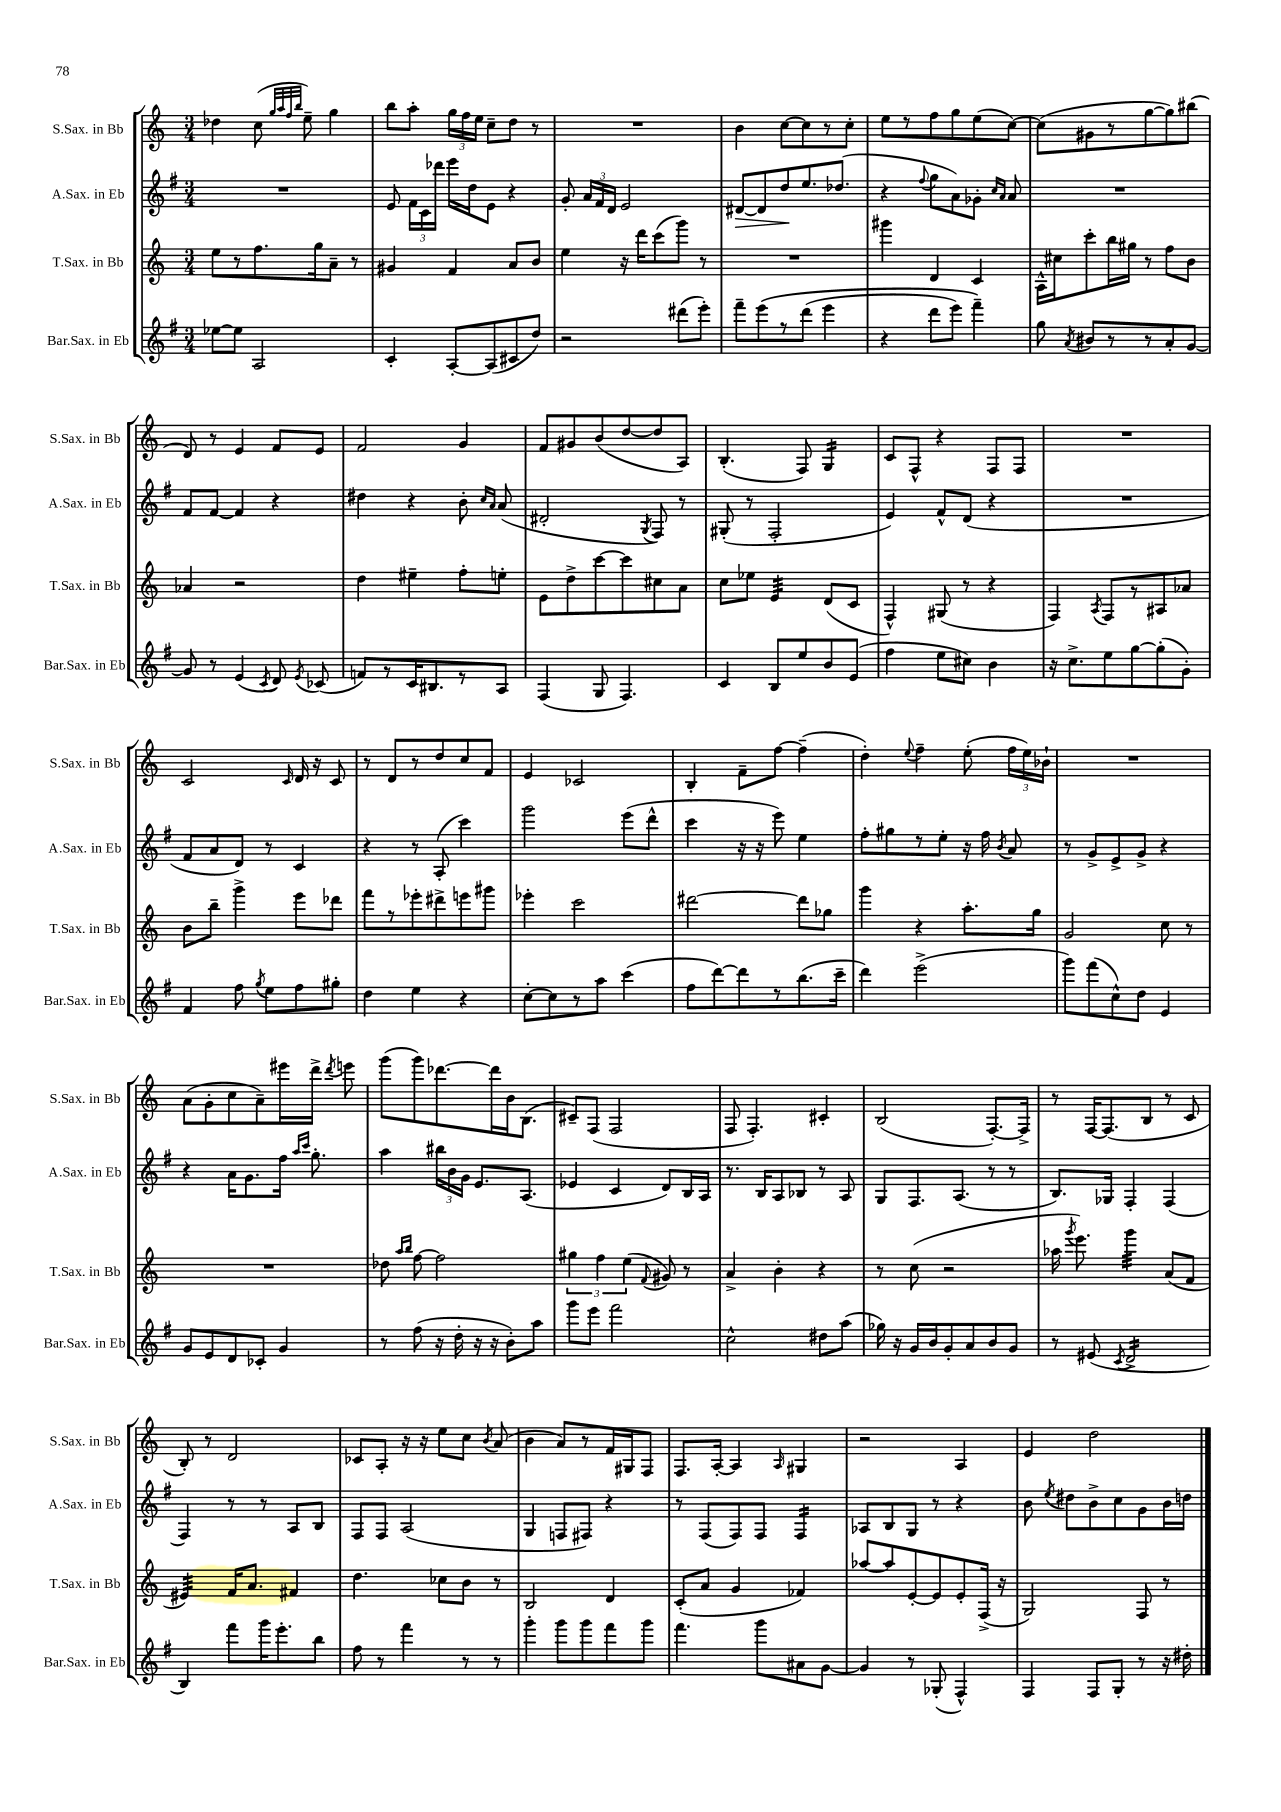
<<
\new StaffGroup <<
\new Staff = "s0" \with { instrumentName = "S.Sax. in Bb" shortInstrumentName = "S.Sax. in Bb" } {
    \clef treble \key c \major \numericTimeSignature \time 3/4
    \autoBeamOff des''4 c''8( \grace { g''32[ a''32 f''32 b''32] } e''8--) g''4 |
    b''8[ a''8]-. \tuplet 3/2 { g''16[ f''16 e''16] } c''8[-- d''8] r8 |
    R2. |
    b'4 c''8[~ c''8 r8 c''8]-. |
    e''8[ r8 f''8 g''8 e''8( c''8]~) |
    c''8[( gis'8 r8 g''8~ g''8) bis''8]( |
    d'8) r8 e'4 f'8[ e'8] |
    f'2 g'4 |
    f'8[ gis'8 b'8( d''8~ d''8 a8]) |
    b4.-.( f8) g4:16 |
    c'8[ f8]-^ r4 f8[ f8] |
    R2. |
    c'2 \grace { c'16 } d'16 r16 c'8 |
    r8 d'8[ r8 d''8 c''8 f'8] |
    e'4 ces'2 |
    b4-. f'8[-- f''8]~ f''4--( |
    d''4-.) \appoggiatura { e''8 } f''4-- e''8-.( \tuplet 3/2 { f''16[ e''16) bes'16]-! } |
    R2. |
    a'8[( g'8-. c''8 a'8--) eis'''16 d'''16]-> \acciaccatura { d'''8 } e'''8 |
    g'''8[( g'''8) des'''8.~ des'''16 b'16 b8.]( |
    cis'8[--) f8]( f2 |
    f8 f4.-.) cis'4-. |
    b2( f8.[~-.) f16]-> |
    r8 f16[~ f8.( b8] r8 c'8 |
    b8-.) r8 d'2 |
    ces'8[ a8]-. r16 r16 e''8[ c''8] \acciaccatura { b'8 } a'8( |
    b'4 a'8[) r8 f'16 gis16 f8] |
    f8.[ a16]~-. a4 \grace { a16 } gis4 |
    r2 a4 |
    e'4 d''2 \bar "|." |
}
\new Staff = "s1" \with { instrumentName = "A.Sax. in Eb" shortInstrumentName = "A.Sax. in Eb" } {
    \clef treble \key g \major \numericTimeSignature \time 3/4
    \autoBeamOff R2. |
    e'8 \tuplet 3/2 { fis'16[ c'16 des'''16] } e'''16[ d''16 e'8] r4 |
    g'8-. \tuplet 3/2 { a'16[ fis'16 d'16] } e'2 |
    dis'8[~\> dis'8 d''8\! e''8. des''8.]( |
    r4 \appoggiatura { fis''8 } g''8[ a'8) ges'8]-. \grace { c''16[ a'16] } a'8 |
    R2. |
    fis'8[ fis'8]~ fis'4 r4 |
    dis''4 r4 b'8-. \grace { c''16[ a'16] } a'8( |
    dis'2-. \acciaccatura { g8 } fis8) r8 |
    gis8-.( r8 fis2-. |
    e'4) fis'8[-^ d'8]( r4 |
    R2. |
    fis'8[ a'8 d'8]) r8 c'4 |
    r4 r8 a8-.( c'''4) |
    g'''2 e'''8[( d'''8]-^ |
    c'''4 r16 r16 e'''8) e''4 |
    fis''8[-. gis''8 r8 e''8]-. r16 fis''16 \acciaccatura { b'8 } a'8 |
    r8 g'8[-> e'8-> g'8]-> r4 |
    r4 a'16[ g'8. fis''16] \grace { a''16[ c'''16] } g''8.-. |
    a''4 \tuplet 3/2 { bis''16[ b'16 g'16] } e'8.[ a8.]( |
    ees'4 c'4 d'8[) b16 a16] |
    r8. b16[ a8 bes8] r8 a8 |
    g8[ fis8. a8.]( r8 r8 |
    b8.[) ges16] fis4-. fis4( |
    fis4) r8 r8 a8[ b8] |
    fis8[ fis8] a2( |
    g4 f8[ fis8]) r4 |
    r8 fis8[( fis8) fis8] fis4:16 |
    aes8[ b8 g8] r8 r4 |
    b'8 \acciaccatura { e''8 } dis''8[ b'8-> c''8 g'8 b'16 d''16] \bar "|." |
}
\new Staff = "s2" \with { instrumentName = "T.Sax. in Bb" shortInstrumentName = "T.Sax. in Bb" } {
    \clef treble \key c \major \numericTimeSignature \time 3/4
    \autoBeamOff e''8[ r8 f''8. g''16 a'8]-- r8 |
    gis'4 f'4 a'8[ b'8] |
    e''4 r16 d'''16[ c'''8( g'''8]) r8 |
    R2. |
    gis'''4 d'4 c'4 |
    a16[-^ cis''16 c'''8-. b''16 gis''16] r8 f''8[ b'8] |
    aes'4 r2 |
    d''4 eis''4-- f''8[-. e''8]-. |
    e'8[ d''8-> c'''8~ c'''8 cis''8 a'8] |
    c''8[ ees''8] e'4:32 d'8[( c'8] |
    f4-^) gis8( r8 r4 |
    f4) \acciaccatura { a8 } f8[ r8 ais8 aes'8] |
    b'8[ b''8]-- g'''4-> e'''8[ des'''8] |
    f'''8[ r8 ees'''8-. dis'''8-> e'''8 gis'''8] |
    ees'''4-. c'''2 |
    dis'''2~ dis'''8[ ges''8] |
    g'''4 r4 a''8.[-. g''16] |
    g'2 c''8 r8 |
    R2. |
    des''8 \grace { a''16[ b''16] } f''8~ f''2 |
    \tuplet 3/2 { gis''4 f''4 e''4( } \appoggiatura { f'8 } gis'8) r8 |
    a'4-> b'4-. r4 |
    r8 c''8( r2 |
    aes''16 \acciaccatura { g'''8 } e'''8.) g'''4:32 a'8[( f'8] |
    eis'4:32) f'16[ a'8.] fis'4 |
    d''4. ces''8[ b'8] r8 |
    b2 d'4 |
    c'8[-.( a'8] g'4 fes'4) |
    aes''8[~ aes''8 e'8~-. e'8 e'8-. f16]->( r16 |
    g2) f8 r8 \bar "|." |
}
\new Staff = "s3" \with { instrumentName = "Bar.Sax. in Eb" shortInstrumentName = "Bar.Sax. in Eb" } {
    \clef treble \key g \major \numericTimeSignature \time 3/4
    \autoBeamOff ees''8[~ ees''8] a2 |
    c'4-. a8[~-. a8( cis'8 d''8]) |
    r2 dis'''8[( e'''8]-.) |
    fis'''8[-- e'''8\( r8 d'''8]( e'''4 |
    r4 d'''8[ e'''8]) fis'''4--\) |
    g''8 \acciaccatura { a'8 } bis'8[ r8 r8 a'8-. g'8]~ |
    g'8 r8 e'4( \acciaccatura { c'8 } d'8) \acciaccatura { e'8 } ces'8( |
    f'8[) r8 c'16 bis8. r8 a8] |
    fis4( g8 fis4.) |
    c'4 b8[ e''8 b'8 e'8]( |
    fis''4 e''8[ cis''8]) b'4 |
    r16 c''8.[-> e''8 g''8~ g''8-.( g'8]-.) |
    fis'4 fis''8 \acciaccatura { g''8 } e''8[ fis''8 gis''8]-. |
    d''4 e''4 r4 |
    c''8[~-. c''8 r8 a''8] c'''4( |
    fis''8[ d'''8~) d'''8 r8 b''8.( c'''16]-- |
    d'''4) e'''2->( |
    g'''8[) fis'''8( c''8-^) d''8] e'4 |
    g'8[ e'8 d'8 ces'8]-. g'4 |
    r8 fis''8( r16 d''16-. r16 r16 b'8[-.) a''8] |
    g'''8[ e'''8] fis'''2 |
    c''2-^ dis''8[ a''8]( |
    ges''16) r16 g'16[ b'16 g'8-. a'8 b'8 g'8] |
    r8 eis'8( \acciaccatura { c'8 } d'2:16-> |
    b4) fis'''8[ g'''16 e'''8.-. b''8] |
    fis''8 r8 fis'''4 r8 r8 |
    g'''4-. g'''8[ g'''8 fis'''8 g'''8] |
    fis'''4. g'''8[ ais'8 g'8]~ |
    g'4 r8 ges8-.( fis4-^) |
    fis4 fis8[ g8]-. r8 r16 dis''16-. \bar "|." |
}
>>
>>
\layout { \context { \Score \remove "Bar_number_engraver" } }
